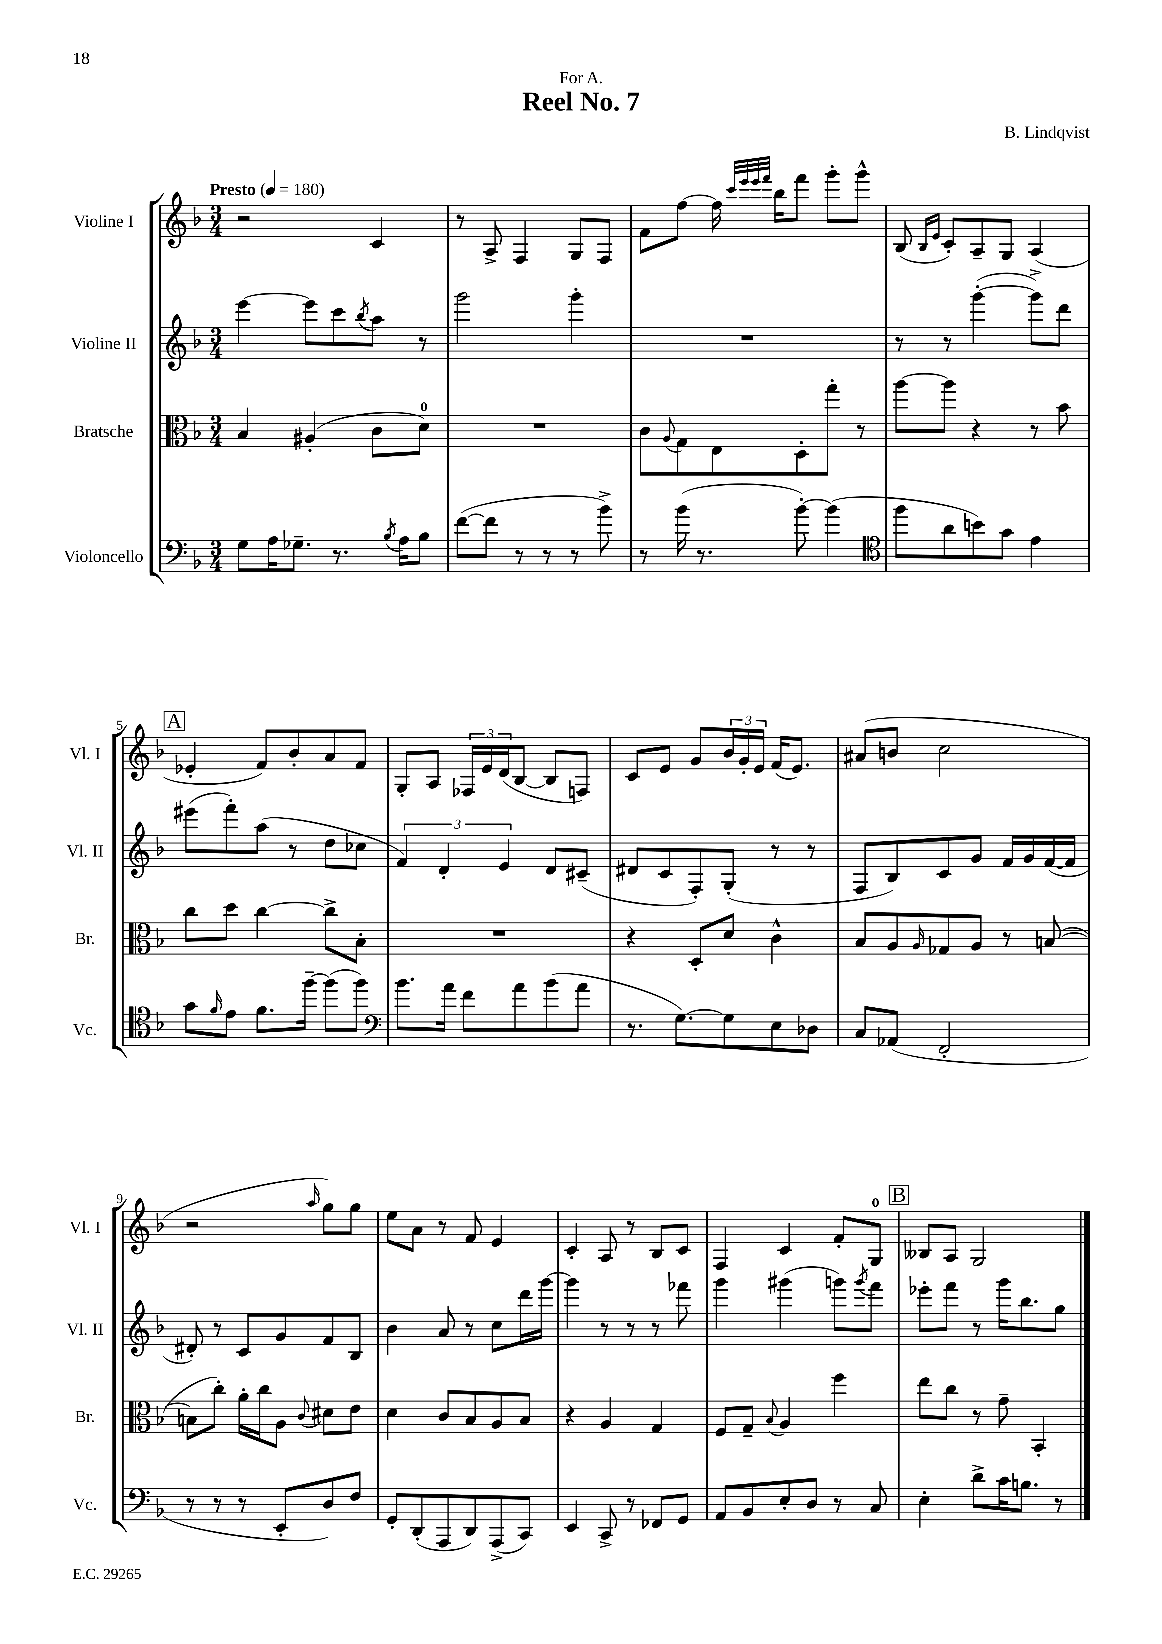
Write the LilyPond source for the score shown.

\header { title = "Reel No. 7" composer = "B. Lindqvist" dedication = "For A." }
<<
\new StaffGroup <<
\new Staff = "s0" \with { instrumentName = "Violine I" shortInstrumentName = "Vl. I" } {
    \clef treble \key f \major \numericTimeSignature \time 3/4 \tempo "Presto" 4 = 180
    r2 c'4 |
    r8 a8-> f4 g8 f8 |
    f'8 f''8~ f''16 \grace { c'''32 e'''32 e'''32 f'''32 } bes''16 f'''8 g'''8-. g'''8-^ |
    bes8( \grace { bes16 e'16 } c'8-.) a8-- g8 a4( |
    \mark \markup { \box "A" } ees'4-. f'8) bes'8-. a'8 f'8 |
    g8-. a8 \tuplet 3/2 { fes16 e'16 d'16( } bes8~ bes8 f8) |
    c'8 e'8 g'8 \tuplet 3/2 { bes'16 g'16-. e'16 } f'16( e'8.) |
    ais'8( b'8 c''2 |
    r2 \grace { a''16 } g''8) g''8 |
    e''8 a'8 r8 f'8 e'4 |
    c'4-. a8 r8 bes8 c'8 |
    f4 c'4 f'8-. g8-0 |
    \mark \markup { \box "B" } beses8 a8 g2 \bar "|." |
}
\new Staff = "s1" \with { instrumentName = "Violine II" shortInstrumentName = "Vl. II" } {
    \clef treble \key f \major \numericTimeSignature \time 3/4
    e'''4~ e'''8 c'''8 \acciaccatura { bes''8 } a''8 r8 |
    g'''2 g'''4-. |
    R2. |
    r8 r8 g'''4~-.( g'''8->) d'''8 |
    \mark \markup { \box "A" } eis'''8( f'''8-.) a''8( r8 d''8 ces''8 |
    \tuplet 3/2 { f'4) d'4-. e'4 } d'8 cis'8--( |
    dis'8 c'8 f8-.) g8-.( r8 r8 |
    f8 bes8) c'8 g'8 f'16 g'16 f'16~( f'16 |
    dis'8-.) r8 c'8 g'8 f'8 bes8 |
    bes'4 a'8 r8 c''8 d'''16 g'''16~ |
    g'''4 r8 r8 r8 fes'''8 |
    g'''4 gis'''4( g'''8) \acciaccatura { g'''8 } f'''8 |
    \mark \markup { \box "B" } ees'''8-. f'''8 r8 g'''16 bes''8. g''8 \bar "|." |
}
\new Staff = "s2" \with { instrumentName = "Bratsche" shortInstrumentName = "Br." } {
    \clef alto \key f \major \numericTimeSignature \time 3/4
    bes4 ais4-.( c'8 d'8-0) |
    R2. |
    c'8 \appoggiatura { a8 } g8 e8 d8-. g''8-. r8 |
    a''8~ a''8 r4 r8 bes'8 |
    \mark \markup { \box "A" } c''8 d''8 c''4~ c''8-> bes8-. |
    R2. |
    r4 d8-. d'8 c'4-^ |
    bes8 a8 \grace { a16 } ges8 a8 r8 b8~( |
    b8 c''8-.) a'16-. c''16 a8 \appoggiatura { c'8 } dis'8 e'8 |
    d'4 c'8 bes8 a8 bes8 |
    r4 a4 g4 |
    f8 g8-- \appoggiatura { bes8 } a4 f''4 |
    \mark \markup { \box "B" } e''8 c''8 r8 g'8-- bes,4-. \bar "|." |
}
\new Staff = "s3" \with { instrumentName = "Violoncello" shortInstrumentName = "Vc." } {
    \clef bass \key f \major \numericTimeSignature \time 3/4
    g8 a16 ges8.-- r8. \acciaccatura { bes8 } a16 bes8 |
    f'8~( f'8 r8 r8 r8 bes'8->) |
    r8 bes'16( r8. bes'8~-.) bes'4( |
    \clef tenor f''8 a'8 b'8) g'8 e'4 |
    \mark \markup { \box "A" } g'8 \grace { f'16 } e'8 f'8. f''16~-- f''8( f''8) |
    \clef bass bes'8. a'16 f'8 a'8 bes'8( a'8 |
    r8. g8.~) g8 e8 des8 |
    c8 aes,8( f,2-. |
    r8 r8 r8 e,8-. d8) f8 |
    g,8-. d,8-.( a,,8 d,8) a,,8->( c,8) |
    e,4 c,8-> r8 fes,8 g,8 |
    a,8 bes,8 e8-. d8 r8 c8 |
    \mark \markup { \box "B" } e4-. d'8-> c'16 b8. r8 \bar "|." |
}
>>
>>
